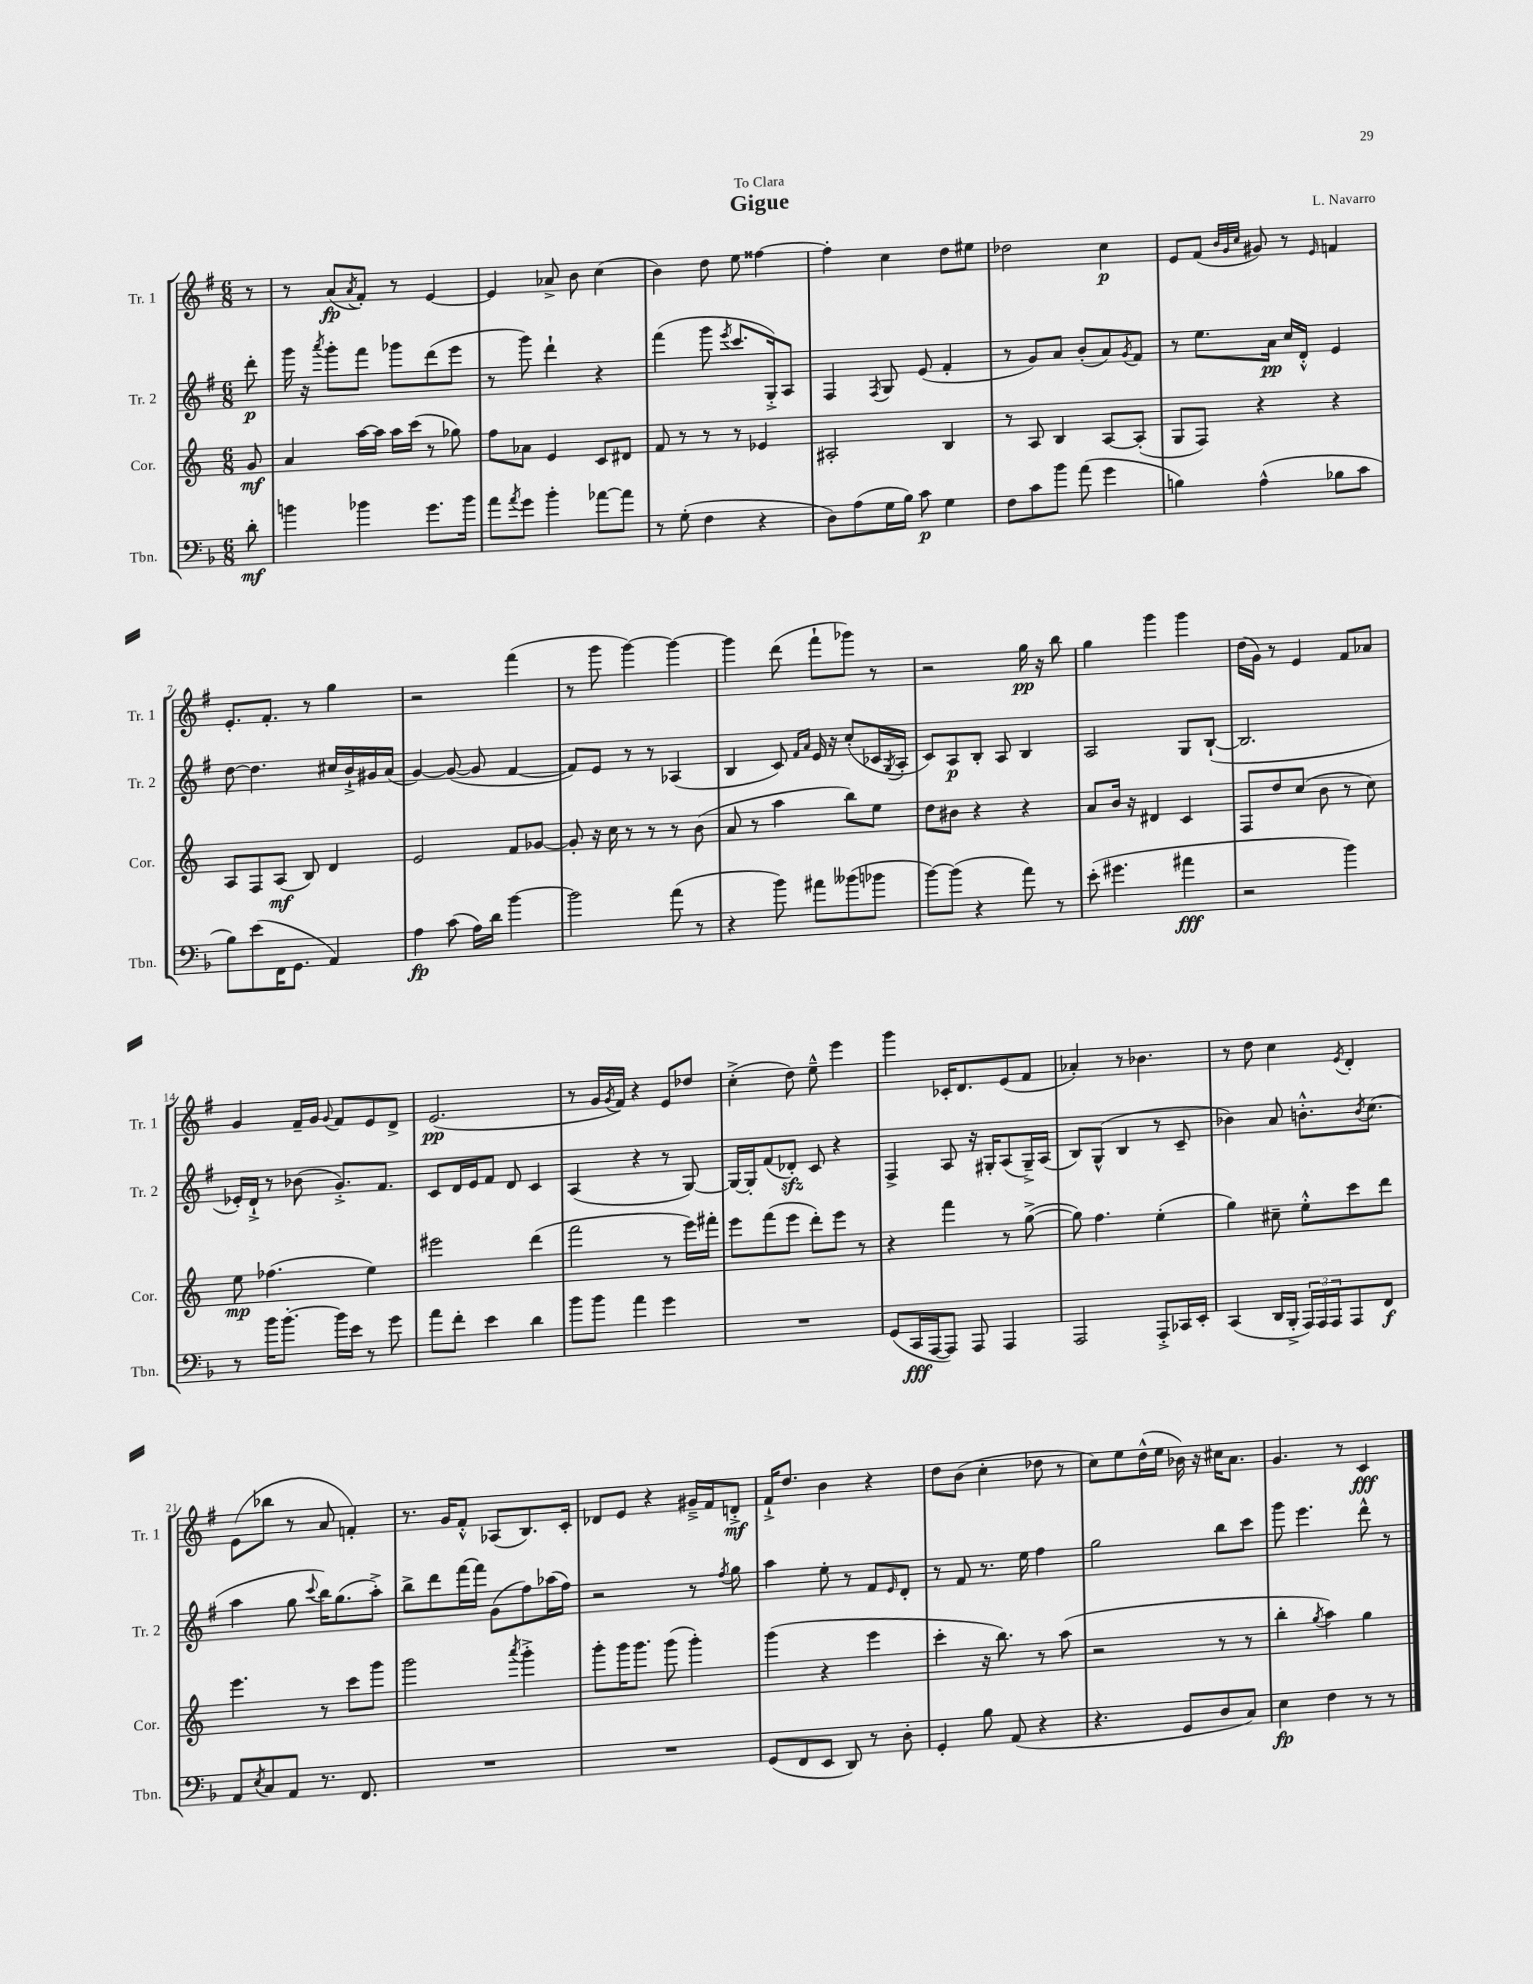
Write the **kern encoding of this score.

**kern	**kern	**kern	**kern
*staff4	*staff3	*staff2	*staff1
*clefF4	*clefG2	*clefG2	*clefG2
*k[b-]	*k[]	*k[f#]	*k[f#]
*M6/8	*M6/8	*M6/8	*M6/8
8d'\	8g/	8ddd'\	8r
=	=	=	=
4b\	4a/	16ggg\	8r
.	.	16r	.
.	.	8qaaa/	.
.	.	8ggg'\L	(8a/L
.	.	.	8qa/
4b-\	[16aa\LL	8fff#\J	8f#'/J)
.	16aa\]JJ	.	.
.	16aa\LL	8ggg-\L	8r
.	(16ccc\JJ	.	.
8.g\L	8r	(8ddd\	[4e/
.	8gg-\)	8eee\J	.
16b-\Jk	.	.	.
=	=	=	=
8a\L	8ff\L	8r	4e/]
8qa/	.	.	.
8g\J	8a-\J	8ggg\)	.
4b-'\	4e/	4ddd`\	8a-^/
.	.	.	8b\
[8a-\L	8c/L	4r	(4cc\
8a-\]J	8d#/J	.	.
=	=	=	=
8r	8f/	(4fff#\	4b\)
(8G'\	8r	.	.
4F\	8r	8ggg\	8dd\
.	.	8qeee/	.
.	8r	8.ccc/L	8ee\
4r	4e-/	.	[4ff##\
.	.	16G'^/k)	.
.	.	8A/J	.
=	=	=	=
8D\L)	2A#'/	4F#/	4ff##'\]
(8A\	.	.	.
.	.	8qF#/	.
16G\L	.	8G/	4cc\
16B-\JJ)	.	.	.
8c\	.	(8e/	.
4G\	4B/	4f#'/	8dd\L
.	.	.	8ee#\J
=	=	=	=
8F\L	8r	8r	2dd-\
8c\	8A/	8g/L)	.
8b-\J	4B/	8a/J	.
(8a\	.	(8b'/L	.
4g\	[8A/L	8a/)	4cc\
.	.	8qg/	.
.	(8A'/]J	8f#/J	.
=	=	=	=
4B\)	8G/L	8r	8e/L
.	8F/J)	8.ee\L	(8f#/J
.	.	.	32qqb/LLL
.	.	.	32qqg/
.	.	.	32qqcc/JJJ
(4A^^\	4r	.	8g#/)
.	.	16a\Jk	.
.	.	16cc/LL	8r
.	.	16d'^^/JJ	.
.	.	.	16qqe/
8B-\L	4r	4e/	4f/
8c\J	.	.	.
=	=	=	=
8B-\L)	8A/L	[8dd\	8.e'/L
(8e\	8F/	4.dd\]	.
.	.	.	8.f#'/J
16FF\K	(8A/J	.	.
8.GG\J	.	.	.
.	8B/)	.	8r
4AA/)	4d/	16cc#/LL	4gg\
.	.	16b`^/	.
.	.	16g#/	.
.	.	(16a/JJ	.
=	=	=	=
4A\	2e/	[4g/)	2r
(8c\	.	(8g/_	.
16A\LL)	.	8g/]	.
16d\JJ	.	.	.
[4b-\	8f/L	[4f#/	(4fff#\
.	[8g-/J	.	.
=	=	=	=
2b-\]	8g-'/]	8f#/]L)	8r
.	16r	8e/J	8ggg\
.	16cc\	.	.
.	8r	8r	[4ggg\)
.	8r	8r	.
(8a\	8r	(4A-/	4ggg\_
8r	(8b\	.	.
=	=	=	=
4r	8a/	4B/	4ggg\]
.	8r	.	.
8b-\)	4aa\	8c/)	(8ddd\
.	.	16qqf#/LL	.
.	.	16qqa/JJ	.
8a#\L	.	16e/	8fff#`\L
.	.	16r	.
(8b--\	8bb\L)	(8cc'/L	8ggg-\J)
8b-\J	8ee\J	16c-/L	8r
.	.	8qG/	.
.	.	16A'/JJ	.
=	=	=	=
[8b-\L)	8dd\L	8c/L)	2r
(8b-\]J	8b#\J	8A/	.
4r	4r	8B'/J	.
.	.	8A/	.
8a\)	4r	4B/	16gg\
.	.	.	16r
8r	.	.	8bb\
=	=	=	=
(8e'\	8a/L	2A/	4gg\
4.g#\	16b/Jk	.	.
.	16r	.	.
.	4d#/	.	4ggg\
4a#\	4c/	8G/L	4ggg\
.	.	([8B`/J	.
=	=	=	=
2r	8F/L	2.B/]	(16dd\LL
.	.	.	16g\JJ)
.	8dd/	.	8r
.	(8cc/J	.	4e/
.	8b\	.	.
4b-\)	8r	.	8f#/L
.	8cc\)	.	8a-/J
=	=	=	=
8r	8ee\	16e-'/LL)	4g/
.	.	16d`^/JJ	.
16b-\LK	(4.ff-\	8r	.
[8.b-'\J	.	.	.
.	.	(8b-\	16f#~/LL
.	.	.	16g/JJ
.	.	.	8qqg/
16b-\]LL	.	8.g'^/L)	8f#/L
16e\JJ	.	.	.
8r	4ee\)	.	8e/
.	.	8.f#/J	.
8g\	.	.	8d^/J
=	=	=	=
8a\L	2eee#\	8c/L	(2.e/
8f'\J	.	16d/L	.
.	.	16e/J	.
4e\	.	8f#/J	.
.	.	8d/	.
4d\	(4ddd\	4c/	.
=	=	=	=
8b-\L	2fff\	(4A/	8r
8b-\J	.	.	16g/LL
.	.	.	8qg/
.	.	.	16f#/JJ)
4a\	.	4r	4r
4g\	8r	8r	8e/L
.	16eee\LL)	[8G/)	8dd-/J
.	16fff#'\JJ	.	.
=	=	=	=
2.r	8eee\L	16G/_LL	(4cc'^\
.	.	16G'/]J	.
.	(8fff\	(8f#/	.
.	8eee\J	8d-'/J)	8dd\)
.	8ddd'\L)	8c/	8ee~^^\
.	8eee\J	4r	4eee\
.	8r	.	.
=	=	=	=
(8GG/L	4r	4F#^/	4ggg\
16CC/L	.	.	.
[16AAA/J	.	.	.
8AAA/]J)	4fff\	8A/	16c-'/LK
.	.	.	8.d/
8AAA/	.	16r	.
.	.	16G#'/LK	.
4AAA/	8r	(8A/	(8e/
.	([8gg^\	16G#~^/L)	8f#/J
.	.	(16A/JJ	.
=	=	=	=
2AAA/	8gg\])	8B/L)	4a-'/)
.	4.ff\	(8G^^/J	.
.	.	4B/	8r
.	.	.	4.b-\
8AAA'^/L	(4ee'\	8r	.
16CC-/L	.	8c~/	.
16EE'/JJ	.	.	.
=	=	=	=
(4CC/	4gg\)	4b-\)	8r
.	.	.	8dd\
16DD/LL	8cc#~\	8a/	4cc\
16BBB-'^/JJ	.	.	.
24AAA/LL)	8ee'^^\L	8.b'^^\L	.
24AAA/	.	.	.
24AAA/J	.	.	.
.	.	.	8qe/
8AAA/	8ccc\	.	4d'/
.	.	8qb/	.
.	.	(8.cc\J	.
8FF/J	8ddd\J	.	.
=	=	=	=
8AA/L	4.eee\	4aa\	(8e\L
8qE/	.	.	.
8C/	.	.	8bb-\J
8AA/J	.	8gg\	8r
.	.	8qqccc/	.
8.r	8r	16bb\LK)	8a/
.	.	(8.gg\	.
.	8ccc\L	.	4f'/)
8.FF/	.	.	.
.	8ggg\J	8aa'^\J)	.
=	=	=	=
2.r	2ggg\	8bb^\L	8.r
.	.	8ddd\	.
.	.	.	16g/LK
.	.	[16fff#\L	8f#'^^/J
.	.	16fff#\]JJ	.
.	.	(8g\L	(8A-/L
.	8qaaa/	.	.
.	4ggg'^\	8ff#\)	8.B/)
.	.	(16aa-\L	.
.	.	16ff#\JJ)	16c'/Jk
=	=	=	=
2.r	8ggg'\L	2r	8d-/L
.	16ggg\K	.	8e/J
.	8.ggg\J	.	.
.	.	.	4r
.	(8ggg\	.	.
.	4ggg'\)	8r	16g#~^/LL
.	.	.	16f#/J
.	.	8qff#/	.
.	.	8gg\	8d'^/J
=	=	=	=
(8GG/L	(4ggg\	4aa\	16f#`^/LK
.	.	.	8.dd/J
8FF/	.	.	.
8EE/J	4r	8ee'\	4b\
8DD/)	.	8r	.
8r	4eee\	8f#/L	4r
.	.	16qqe/	.
8D'\	.	8d'/J	.
=	=	=	=
4GG'/	4ccc'\	8r	8dd\L
.	.	8f#/	(8b\J
8B-\	16r	8.r	4cc'\
.	8.bb\)	.	.
(8AA/	.	.	.
.	.	16ee\	.
4r	8r	4ff#\	8dd-\
.	(8aa\	.	8r
=	=	=	=
4.r	2r	2gg\	8cc\L)
.	.	.	8ee\
.	.	.	(16dd^^\L
.	.	.	16ee\JJ
8GG/L	.	.	16b-\)
.	.	.	16r
8D/	8r	8bb\L	16cc#\LK
.	.	.	8.a\J
8C/J)	8r	8ccc\J	.
=	=	=	=
4E\	4bb'\	8ggg\	4.g/
.	.	4.eee\	.
.	8qgg/	.	.
4F\	4aa\)	.	.
.	.	.	8r
8r	4gg\	8ddd^^\	4c/
8r	.	8r	.
==	==	==	==
*-	*-	*-	*-
